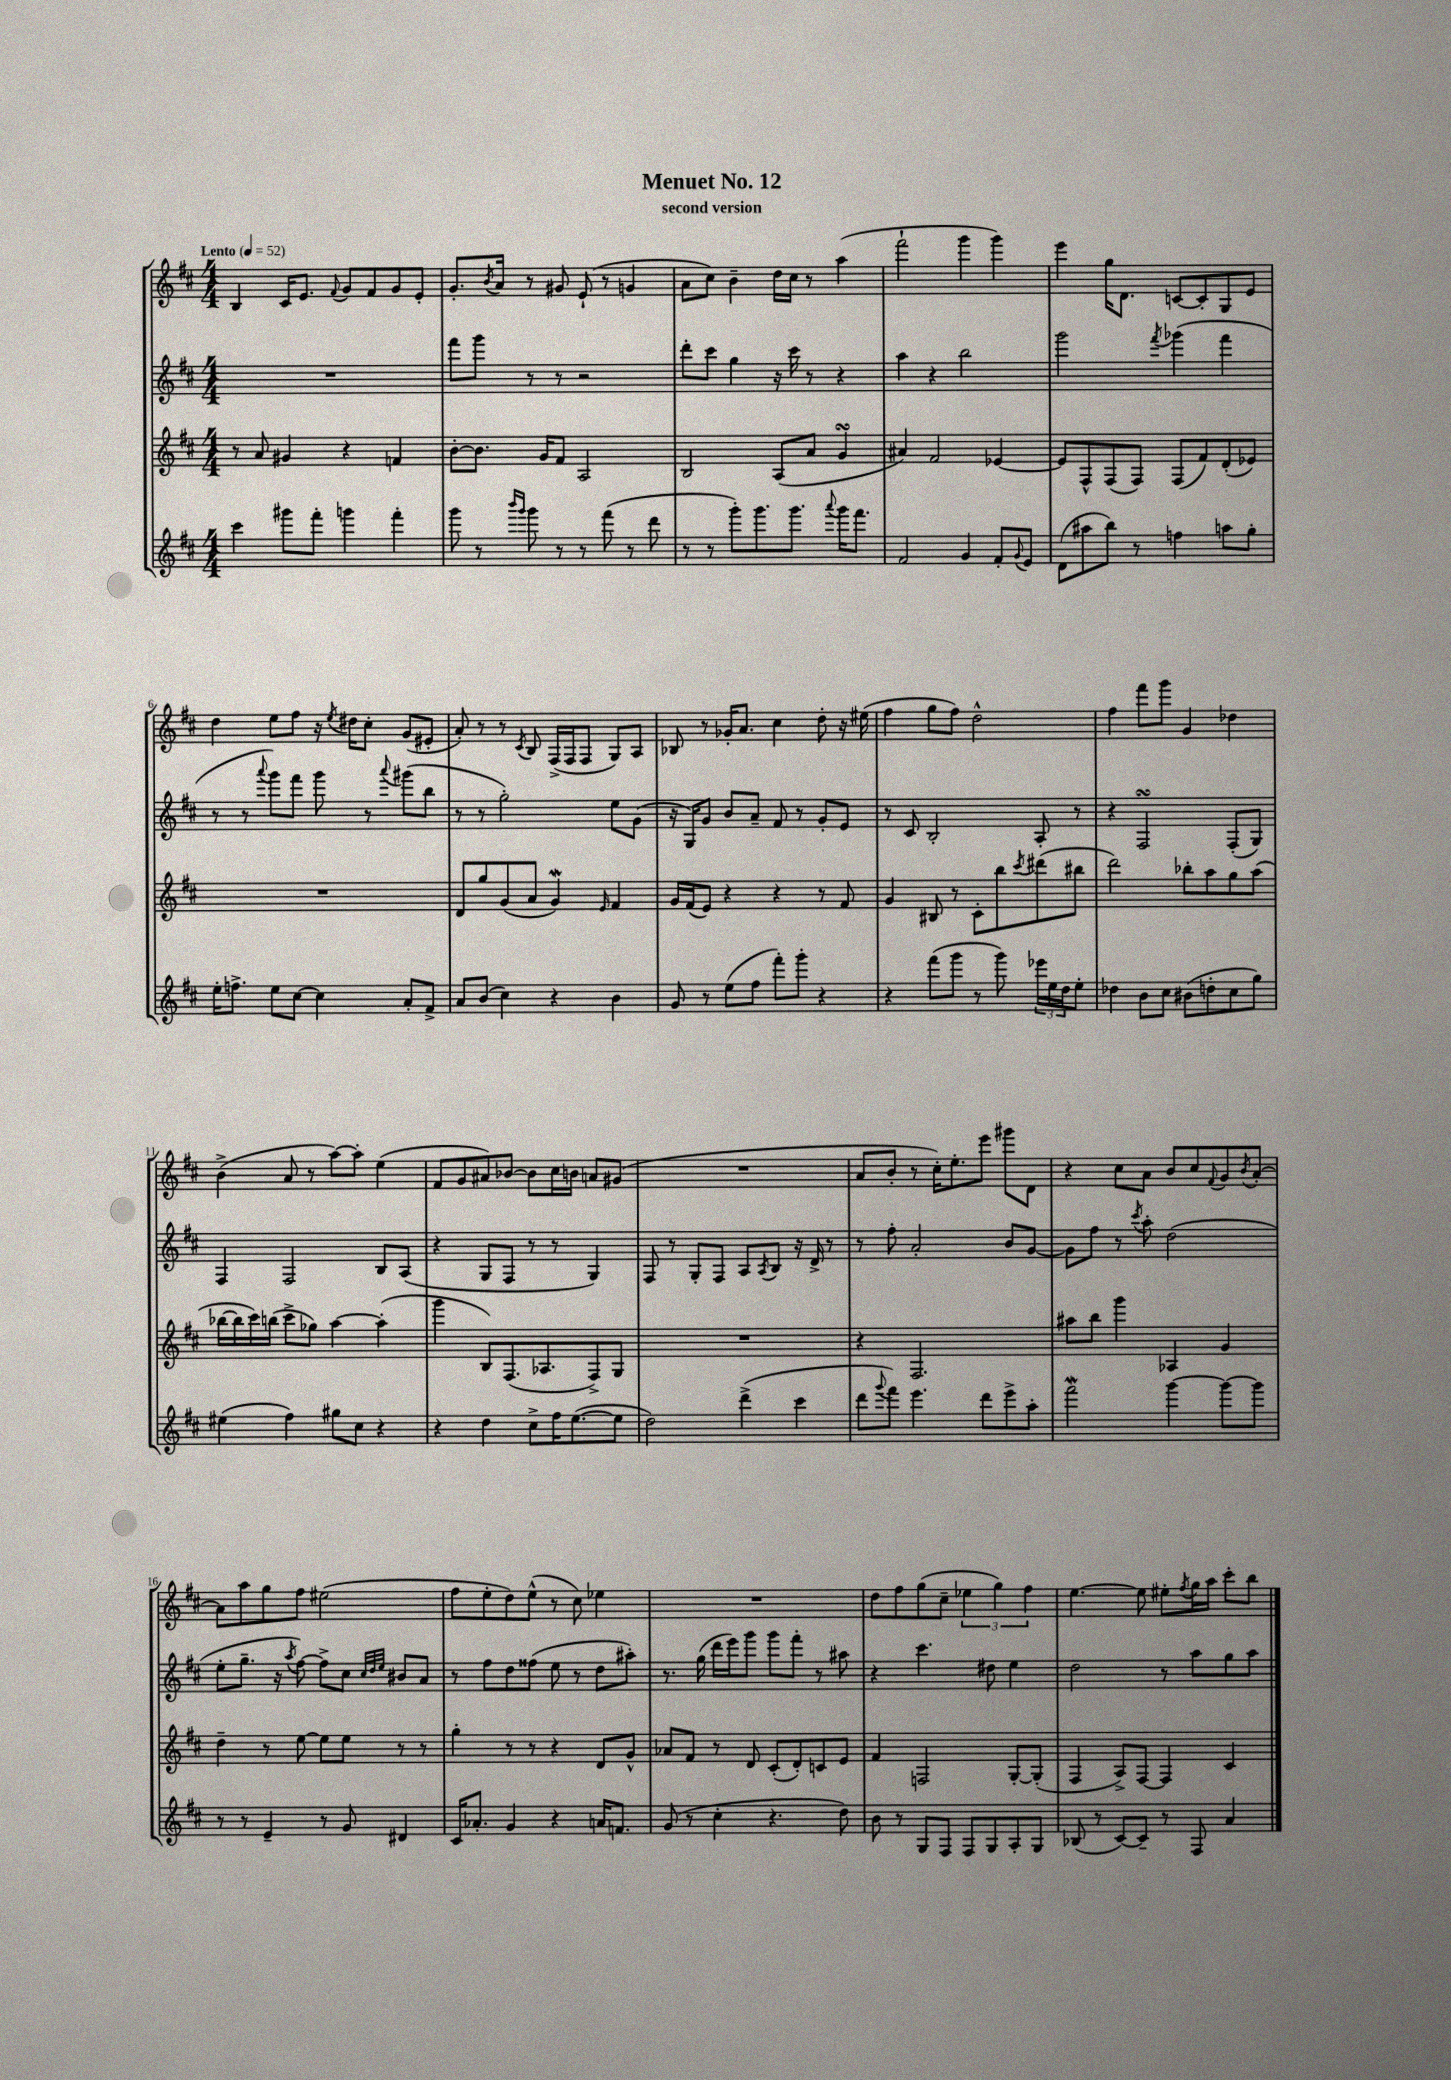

**kern	**kern	**kern	**kern
*part4	*part3	*part2	*part1
*staff4	*staff3	*staff2	*staff1
*clefG2	*clefG2	*clefG2	*clefG2
*k[f#c#]	*k[f#c#]	*k[f#c#]	*k[f#c#]
*M4/4	*M4/4	*M4/4	*M4/4
*MM52	*MM52	*MM52	*MM52
=1	=1	=1	=1
!	!	!	!LO:TX:a:B:t=Lento
4ccc#\	8r	1r	4B/
.	8a/	.	.
8ggg#X\L	4g#X/	.	16c#/KL
.	.	.	8.e/J
8fff#'\J	.	.	.
.	.	.	8qqf#/
4gggn\	4r	.	8g/L
.	.	.	8f#/
4fff#'\	4fn/	.	8g/
.	.	.	8e'/J
=2	=2	=2	=2
8ggg\	[8b'\L	8fff#\L	8.g'/L
8r	8.b\J]	8ggg\J	.
.	.	.	8qb/
.	.	.	16a/Jk
16qqbbb/LL	.	.	.
16qqggg/JJ	.	.	.
8ggg\	.	8r	8r
.	16g/KL	.	.
8r	8f#/J	8r	8g#X/
8r	2A/	2r	(8e`/
(8fff#\	.	.	8r
8r	.	.	4gn/
8ddd\	.	.	.
=3	=3	=3	=3
8r	2B/	8ddd'\L	8a\L
8r	.	8ccc#\J	8cc#\J)
8ggg'\L)	.	4gg\	4b~\
8.ggg\	.	.	.
.	(8A/L	16r	16dd\LL
8.ggg\J	.	16ccc#\	16cc#\JJ
.	8a/J	8r	8r
8qqaaa/	.	.	.
16ggg\KL	4gsSSs/	4r	(4aa\
8.fff#\J	.	.	.
=4	=4	=4	=4
2f#/	4a#X/)	4aa\	2fff#`\
.	2f#/	4r	.
4g/	.	2bb\	4ggg\
8f#'/L	[4e-X/	.	4ggg\)
8qqg/	.	.	.
8e/J	.	.	.
=5	=5	=5	=5
(8d\L	8e-/L]	2ggg\	4eee\
8aa#X\	8F#^^/	.	.
8bb\J)	(8F#/	.	16gg\KL
.	.	.	8.d\J
8r	8F#/J)	.	.
.	.	8qfff#/	.
4ffn\	(8F#/L	(4ggg-X\	[8cn/L
.	8f#/)	.	8c'/]
8aan\L	(8d'/	4fff#\	8G/
8gg'\J	8e-X/J)	.	8e/J
!!LO:LB:g=z
=6	=6	=6	=6
16ee'\KL	1r	8r	4dd\
8.ffn^\J	.	.	.
.	.	8r	.
.	.	8qqaaa/	.
8ee\L	.	8ggg\L)	8ee\L
[8cc#\J	.	8fff#\J	8ff#\J
4cc#\]	.	8ggg\	16r
.	.	.	8qee/
.	.	.	16dd#X\KL
.	.	8r	8cc#'\J
.	.	8qqaaa/	.
8a'/L	.	(8ggg#X\L	(8g/L
8f#^/J	.	8bb\J	8e#X'/J
=7	=7	=7	=7
8a/L	8d/L	8r	8a'/)
(8b/J	8gg/	8r	8r
4cc#\)	(8g/	2gg'\)	8r
.	.	.	8qc#/
.	8a/J	.	8B/
4r	4gw/)	.	(16F#^/LL
.	.	.	16F#/J
.	.	.	8F#/J
.	16qqe/	.	.
4b\	4f#/	8ee\L	8G/L)
.	.	(8g\J	8A/J
=8	=8	=8	=8
8g/	16g/LL	16r	8B-X/
.	(16f#/J	16G/KL)	.
8r	8e/J)	8g/J	8r
(8ee\L	4r	8b/L	16g-X'/KL
.	.	.	8.a/J
8ff#\J	.	8a~/J	.
8fff#'\L)	4r	8f#/	4cc#\
8ggg'\J	.	8r	.
4r	8r	8g'/L	8dd'\
.	8f#/	8e/J	16r
.	.	.	(16ee#X\
=9	=9	=9	=9
4r	4g/	8r	4ff#\
.	.	8c#/	.
(8fff#\L	8B#X/	2B'/	8gg\L
8ggg\J	8r	.	8ff#\J)
8r	8c#'\L	.	2dd^^\
8ggg\)	8bb\	.	.
.	8qccc#/	.	.
24eee-X\LL	(8ddd#X\	8A'/	.
24ee\	.	.	.
24dd\J	.	.	.
8ee'\J	8bb#X\J	8r	.
=10	=10	=10	=10
4dd-X\	2ddd\)	4r	4ff#\
8b\L	.	2F#sSsS/	8fff#\L
8cc#\J	.	.	8ggg\J
(8b#X\L	8bb-X'\L	.	4g/
8ddn'\	8aa\	.	.
8cc#\	8gg\	(8F#'/L	4dd-X\
8gg\J)	(8aa\J	8G/J)	.
!!LO:LB:g=z
=11	=11	=11	=11
(4ee#X\	[16bb-X\LL	4F#/	(4b^\
.	16bb-\]	.	.
.	16ccc#\)	.	.
.	(16bbn\JJ	.	.
4ff#\)	8ccc#^\L	2F#/	8a/
.	8gg-X\J)	.	8r
8gg#X\L	[4aa\	.	[8aa\L)
8cc#\J	.	.	8aa'\J]
4r	(4aa'\]	8B/L	(4ee\
.	.	(8A/J	.
=12	=12	=12	=12
4r	4ggg\	4r	8f#/L
.	.	.	8g/
4dd\	8B/L)	8G/L	8a#X/)
.	(8.F#/	8F#/J	[8b-X/J
8cc#^\L	.	8r	8b-\L]
.	8.A-X/	.	.
16ff#\K	.	8r	16cc#\L
([8.ee\	.	.	16bn\JJ
.	8F#^/)	4G/)	8an/L
8ee\J]	8G/J	.	(8g#X/J
=13	=13	=13	=13
2dd\)	1r	8F#/	1r
.	.	8r	.
.	.	8G'/L	.
.	.	8F#/J	.
(4ddd^\	.	8A/L	.
.	.	8qA/	.
.	.	8B/J	.
4ccc#\	.	16r	.
.	.	16d^/	.
.	.	8r	.
=14	=14	=14	=14
8ddd\L	4r	8r	8a/L
8qqggg/	.	.	.
8fff#\J)	.	8ff#'\	8b'/J
4.eee\	2.F#/	2a'/	8r
.	.	.	16cc#'\KL)
.	.	.	8.ee'\
8ddd\L	.	.	8eee\J
8eee^\	.	8b/L	8ggg#X\L
8aa'\J	.	[8g/J	8d\J
=15	=15	=15	=15
2fff#W\	8aa#X\L	8g\L]	4r
.	8bb\J	8ff#\J	.
.	4ggg\	8r	8cc#\L
.	.	8qccc#/	.
.	.	8aa'\	8a\J
[4ggg\	4A-X/	(2dd\	8b/L
.	.	.	8cc#/
.	.	.	8qqf#/
8ggg\L_	4g/	.	8g/
.	.	.	8qb/
8ggg\J]	.	.	[8a'/J
!!LO:LB:g=z
=16	=16	=16	=16
8r	4dd~\	8ee'\L	8a\L]
8r	.	8.gg~\J	8aa\
4e~/	8r	.	8gg\
.	.	16r	.
.	.	8qaa/	.
.	[8ee\	[8ff#\)	8ff#\J
8r	8ee\L]	8ff#^\L]	(2ee#X\
8g/	8ee\J	8cc#\J	.
.	.	32qqcc#/LLL	.
.	.	32qqdd/	.
.	.	32qqee/JJJ	.
4d#X/	8r	8b#X/L	.
.	8r	8a/J	.
=17	=17	=17	=17
16c#/KL	4gg'\	8r	8ff#\L
8.a-X'/J	.	.	.
.	.	8ff#\L	8ee'\
4g/	8r	8dd\	8dd\)
.	8r	(8ff##X\J	(8ee^^\J
4r	4r	8ee\	8r
.	.	8r	8cc#\)
16an/KL	8d/L	8dd\L	4ee-X\
8.fn/J	.	.	.
.	8g^^/J	8aa#X'\J)	.
=18	=18	=18	=18
(8g/	8a-X/L	8.r	1r
8r	8f#/J	.	.
.	.	(16gg\	.
4cc#'\	8r	16ddd\LL	.
.	.	16eee\J)	.
.	8d/	8ggg\J	.
4.r	(8c#'/L	8ggg\L	.
.	8d'/)	8fff#'\J	.
.	8cn/	8r	.
8dd\)	8e/J	8aa#X\	.
=19	=19	=19	=19
8b\	4f#/	4r	8dd\L
8r	.	.	8ff#\
8G/L	2Fn/	4.ccc#\	(8gg\
8F#/J	.	.	8cc#~\J
8F#/L	.	.	6ee-X\
8G/	.	8dd#X\	.
.	.	.	6gg\)
8A'/	[8G'/L	4ee\	.
.	.	.	6ff#\
8G/J	(8G'/J]	.	.
=20	=20	=20	=20
(8B-X/	4F#/	2dd\	[4.ee\
8r	.	.	.
[8c#/L)	8A^/L)	.	.
8c#~/J]	[8F#/J	.	8ee\]
8r	4F#/]	8r	8ee#X'\L
.	.	.	8qff#/
8F#/	.	8aa\L	16gg\L
.	.	.	16aa\JJ
4a/	4c#/	8gg\	8ccc#'\L
.	.	8aa\J	8bb\J
==	==	==	==
*-	*-	*-	*-
